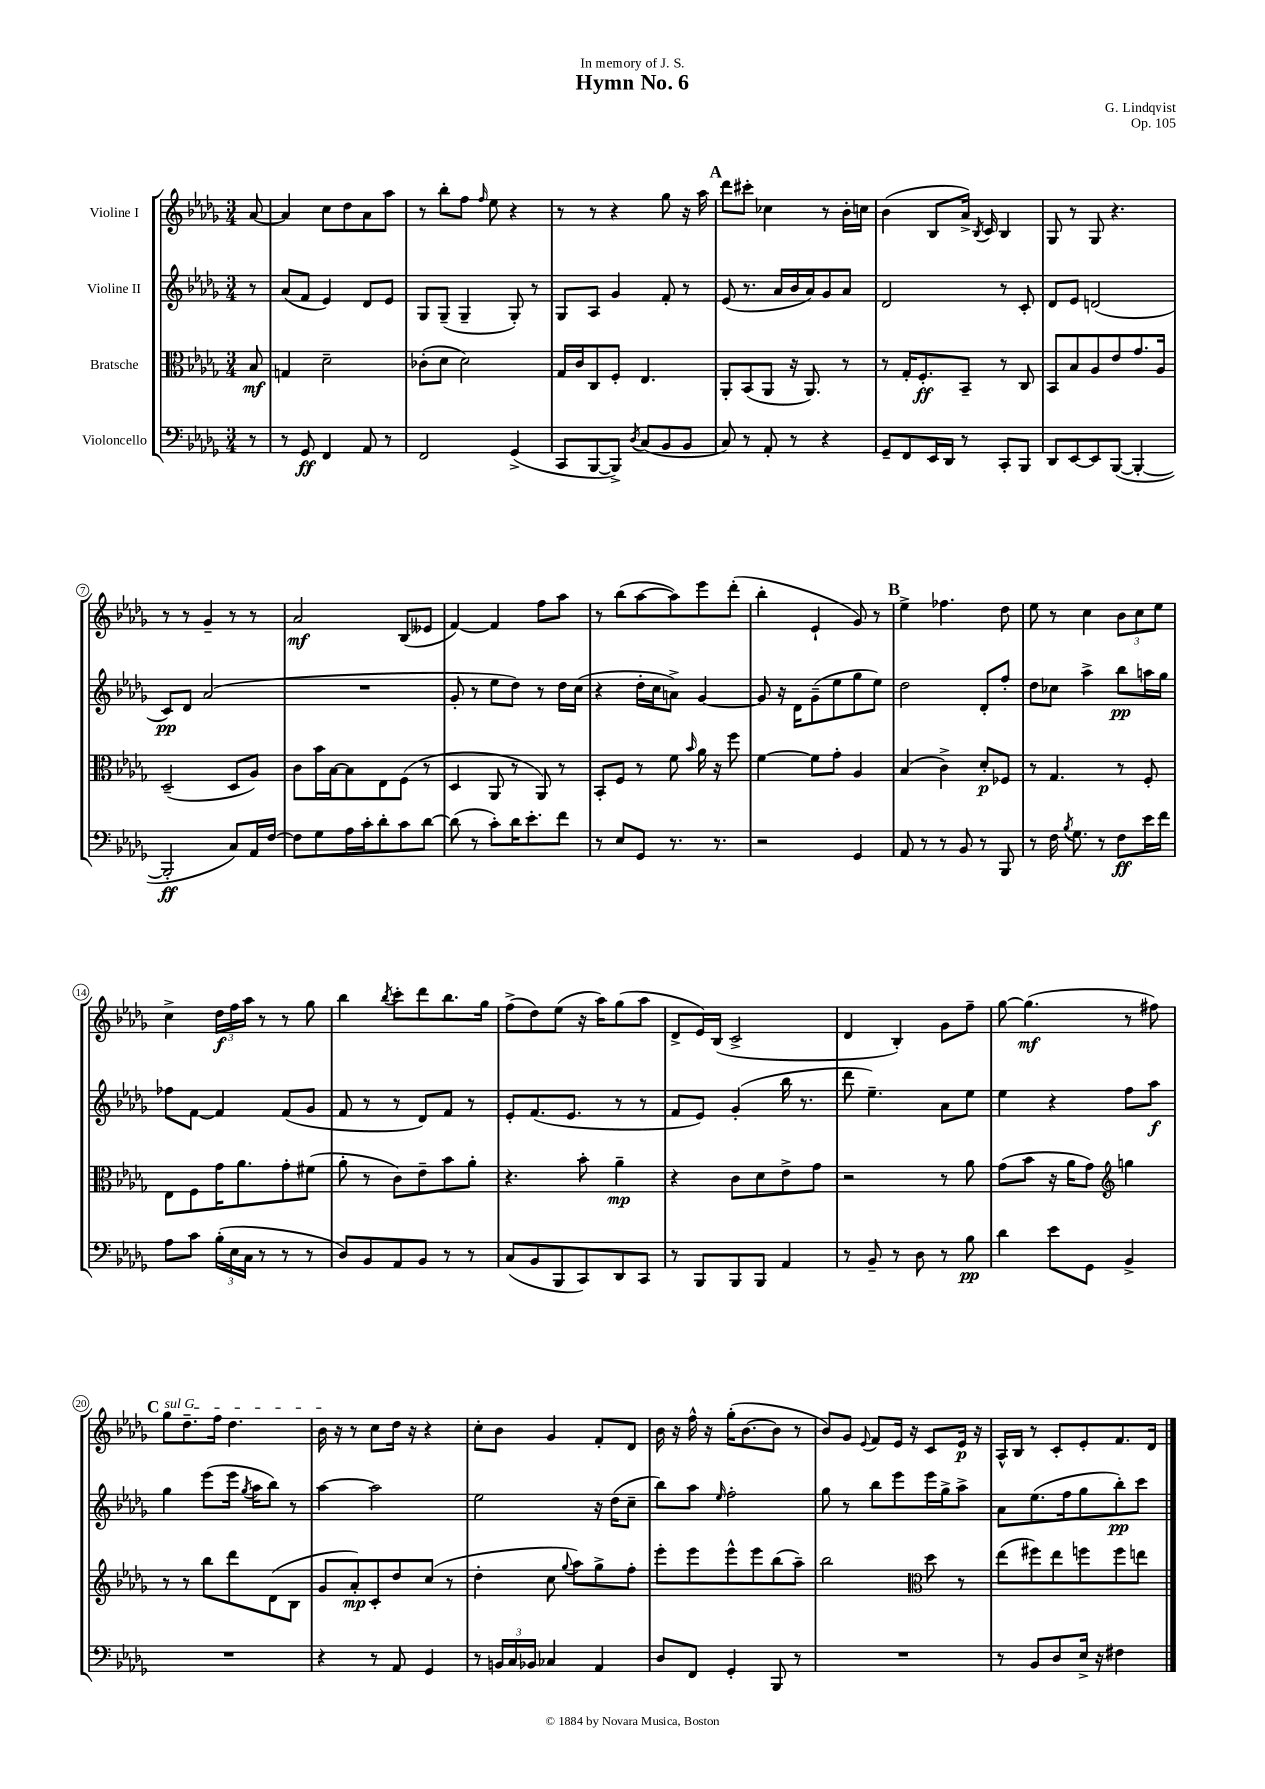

**kern	**kern	**kern	**kern
*staff4	*staff3	*staff2	*staff1
*clefF4	*clefC3	*clefG2	*clefG2
*k[b-e-a-d-g-]	*k[b-e-a-d-g-]	*k[b-e-a-d-g-]	*k[b-e-a-d-g-]
*M3/4	*M3/4	*M3/4	*M3/4
8r	8B-/	8r	[8a-/
=	=	=	=
8r	4G/	(8a-/L	4a-/]
8GG-/	.	8f/J	.
4FF/	2d-~\	4e-/)	8cc\L
.	.	.	8dd-\
8AA-/	.	8d-/L	8a-\
8r	.	8e-/J	8aa-\J
=	=	=	=
2FF/	(8c-'\L	8G-/L	8r
.	8d-\J	(8G-~/J	8bb-'\L
.	2d-\)	4G-~/	8ff\J
.	.	.	16qqff/
.	.	.	8ee-\
(4GG-^/	.	8G-'/)	4r
.	.	8r	.
=	=	=	=
8CC/L	16G-/LL	8G-/L	8r
.	16c/J	.	.
[8BBB-/	8C/	8A-/J	8r
8BBB-^/]J)	8F'/J	4g-/	4r
8qD-/	.	.	.
(8C/L	4.E-/	.	.
8BB-/	.	8f'/	8gg-\
8BB-/J	.	8r	16r
.	.	.	16aa-\
=	=	=	=
8C/)	8AA-'/L	(8e-/	8ddd-\L
8r	(8BB-/	8.r	8ccc#'\J
8AA-'/	8AA-/J	.	4cc-\
.	.	16a-/LL	.
8r	16r	16b-/	.
.	8.AA-/)	16a-/J)	.
4r	.	8g-/	8r
.	8r	8a-/J	16b-'\LL
.	.	.	16cc\JJ
=	=	=	=
8GG-~/L	8r	2d-/	(4b-\
8FF/	16G-'/LK	.	.
.	8.F'/	.	.
16EE-/L	.	.	8B-/L
16DD-/JJ	.	.	.
8r	8BB-~/J	.	16a-^/Jk)
.	.	.	8qB-/
.	.	.	16c/
8CC'/L	8r	8r	4B-/
8BBB-/J	8C/	8c'/	.
=	=	=	=
8DD-/L	8BB-/L	8d-/L	8G-/
[8EE-/	8B-/	8e-/J	8r
8EE-/]	8A-/	(2d/	8G-/
([8BBB-/J	8e-/	.	4.r
4BBB-'/_	8.g-/	.	.
.	16A-/Jk	.	.
=	=	=	=
2BBB-'/]	(2D-~/	8c/L)	8r
.	.	8d-/J	8r
.	.	(2a-/	4g-~/
8C/L)	8D-/L	.	8r
16AA-/L	8A-/J)	.	8r
[16F/JJ	.	.	.
=	=	=	=
8F\]L	8c\L	2.r	2a-/
8G-\	16b-\L	.	.
.	[16B-\J	.	.
16A-\L	8B-\]	.	.
16c'\J	.	.	.
8d-'\	8E-\	.	.
8c\	(8F\J	.	(8B-/L
[8d-\J	8r	.	8e--/J
=	=	=	=
(8d-\]	4D-/	8g-'/	[4f/)
8r	.	8r	.
8c'\L)	8AA-/	8ee-\L	4f/]
16d-\K	8r	8dd-\J)	.
8.e-'\	.	.	.
.	8AA-/)	8r	8ff\L
8f\J	8r	16dd-\LL	8aa-\J
.	.	(16cc\JJ	.
=	=	=	=
8r	8BB-'/L	4r	8r
8E-/L	8F/J	.	(8bb-\L
8GG-/J	8r	16dd-'\LL	[8aa-\
.	.	16cc\J	.
8.r	8f\	8a^\J)	8aa-\])
.	16qqb-/	.	.
.	16a-\	[4g-/	8eee-\
8.r	16r	.	.
.	8ff\	.	(8ddd-'\J
=	=	=	=
2r	[4f\	8g-/]	4bb-'\
.	.	16r	.
.	.	16d-\LK	.
.	8f\]L	(8g-~\	4e-`/
.	8g-'\J	8ee-\	.
4GG-/	4A-/	8gg-\	8g-/)
.	.	8ee-\J)	8r
=	=	=	=
8AA-/	(4B-/	2dd-\	4ee-^\
8r	.	.	.
8r	4c^\)	.	4.ff-\
8BB-/	.	.	.
8r	8d-'/L	8d-'/L	.
8BBB-/	8F-/J	8ff'/J	8dd-\
=	=	=	=
8r	8r	8dd-\L	8ee-\
16F\	4.G-/	8cc-\J	8r
8qB-/	.	.	.
8.G-\	.	.	.
.	.	4aa-^\	4cc\
8r	.	.	.
8F\L	8r	8bb-\L	12b-\L
.	.	.	12cc\
16e-\L	8F'/	16aa\L	.
.	.	.	12ee-\J
16f\JJ	.	16gg-\JJ	.
=	=	=	=
8A-\L	8E-\L	8ff-\L	4cc^\
8c\J	8F\	[8f\J	.
(24B-'\LL	16g-\K	4f/]	24dd-\LL
24E-\	.	.	24ff\
.	8.a-\	.	.
24C\JJ	.	.	24aa-\JJ
8r	.	.	8r
8r	8g-'\	(8f/L	8r
8r	(8f#\J	8g-/J	8gg-\
=	=	=	=
8D-/L)	8a-'\	8f/	4bb-\
8BB-/	8r	8r	.
.	.	.	8qbb-/
8AA-/	8c\L)	8r	8ccc'\L
8BB-/J	8e-~\	8d-/L)	8ddd-\
8r	8b-\	8f/J	8.bb-\
8r	8a-'\J	8r	.
.	.	.	16gg-\Jk
=	=	=	=
(8C/L	4.r	8e-'/L	(8ff^\L
8BB-/	.	(8.f/	8dd-\)
8BBB-/	.	.	(8ee-\J
.	.	8.e-/J	.
8CC/)	8b-'\	.	16r
.	.	.	16aa-\LK)
8DD-/	4a-~\	8r	(8gg-\
8CC/J	.	8r	8aa-\J
=	=	=	=
8r	4r	8f/L	8d-^/L
8BBB-/L	.	8e-/J)	16e-/L)
.	.	.	(16B-/JJ
8BBB-/	8c\L	(4g-'/	2c^/
8BBB-/J	8d-\	.	.
4AA-/	8e-^\	16bb-\	.
.	.	8.r	.
.	8g-\J	.	.
=	=	=	=
8r	2r	8ddd-\	4d-/
8BB-~/	.	4.ee-~\)	.
8r	.	.	4B-'/)
8D-\	.	.	.
8r	8r	8a-\L	8g-\L
8B-\	8a-\	8ee-\J	8ff~\J
=	=	=	=
4d-\	(8g-\L	4ee-\	[8gg-\
.	8b-\J	.	(4.gg-\]
8e-\L	16r	4r	.
.	16a-\LK	.	.
8GG-\J	8g-\J)	.	.
*	*clefG2	*	*
4BB-^/	4gg\	8ff\L	8r
.	.	8aa-\J	8ff#\)
=	=	=	=
2.r	8r	4gg-\	8gg-\L
.	8r	.	8.dd-~\
.	8bb-\L	(8eee-\L	.
.	.	.	16ff\Jk
.	8ddd-\	16eee-\Jk	4.dd-\
.	.	8qgg-/	.
.	.	16aa-\LK	.
.	(8d-\	8bb-\J)	.
.	8B-\J	8r	.
=	=	=	=
4r	8g-/L	[4aa-\	16b-\
.	.	.	16r
.	8a-'/)	.	8r
8r	8c'/	2aa-\]	8cc\L
8AA-/	8dd-/	.	16dd-\Jk
.	.	.	16r
4GG-/	(8cc/J	.	4r
.	8r	.	.
=	=	=	=
8r	4dd-'\	2ee-\	8cc'\L
24BB/LL	.	.	8b-\J
24C/	.	.	.
24BB-/JJ	.	.	.
4C-/	8cc\	.	4g-/
.	8qqgg-/	.	.
.	8aa-\L)	.	.
4AA-/	8gg-^\	16r	8f'/L
.	.	(16dd-\LK	.
.	8ff'\J	8cc~\J	8d-/J
=	=	=	=
8D-/L	8eee-'\L	8bb-\L)	16b-\
.	.	.	16r
8FF/J	8eee-\	8aa-\J	16ff^^\
.	.	.	16r
.	.	16qqee-/	.
4GG-'/	8eee-^^\	2ff'\	(16gg-'\LK
.	.	.	[8.b-\
.	8eee-\	.	.
8BBB-/	(8bb-\	.	8b-\]J
8r	8aa-~\J)	.	8r
=	=	=	=
2.r	2bb-\	8gg-\	8b-/L)
.	.	8r	8g-/J
.	.	.	8qqe-/
.	.	8bb-\L	8f/L
.	.	8eee-\	16e-/Jk
.	.	.	16r
*	*clefC3	*	*
.	8dd-\	16eee-\L	8c/L
.	.	16gg-^\J	.
.	8r	8aa-^\J	16e-/Jk
.	.	.	16r
=	=	=	=
8r	(8ee-\L	8a-\L	16A-^^/LL
.	.	.	16B-/JJ
8BB-/L	8ff#\)	(8.ee-\	8r
8D-/	8ee-\	.	8c'/L
.	.	16ff\k	.
16E-^/Jk	8ff\	8gg-\	8e-'/
16r	.	.	.
4F#\	8ff\	8bb-'\)	8.f/
.	8ee\J	8ccc\J	.
.	.	.	16d-/Jk
==	==	==	==
*-	*-	*-	*-
